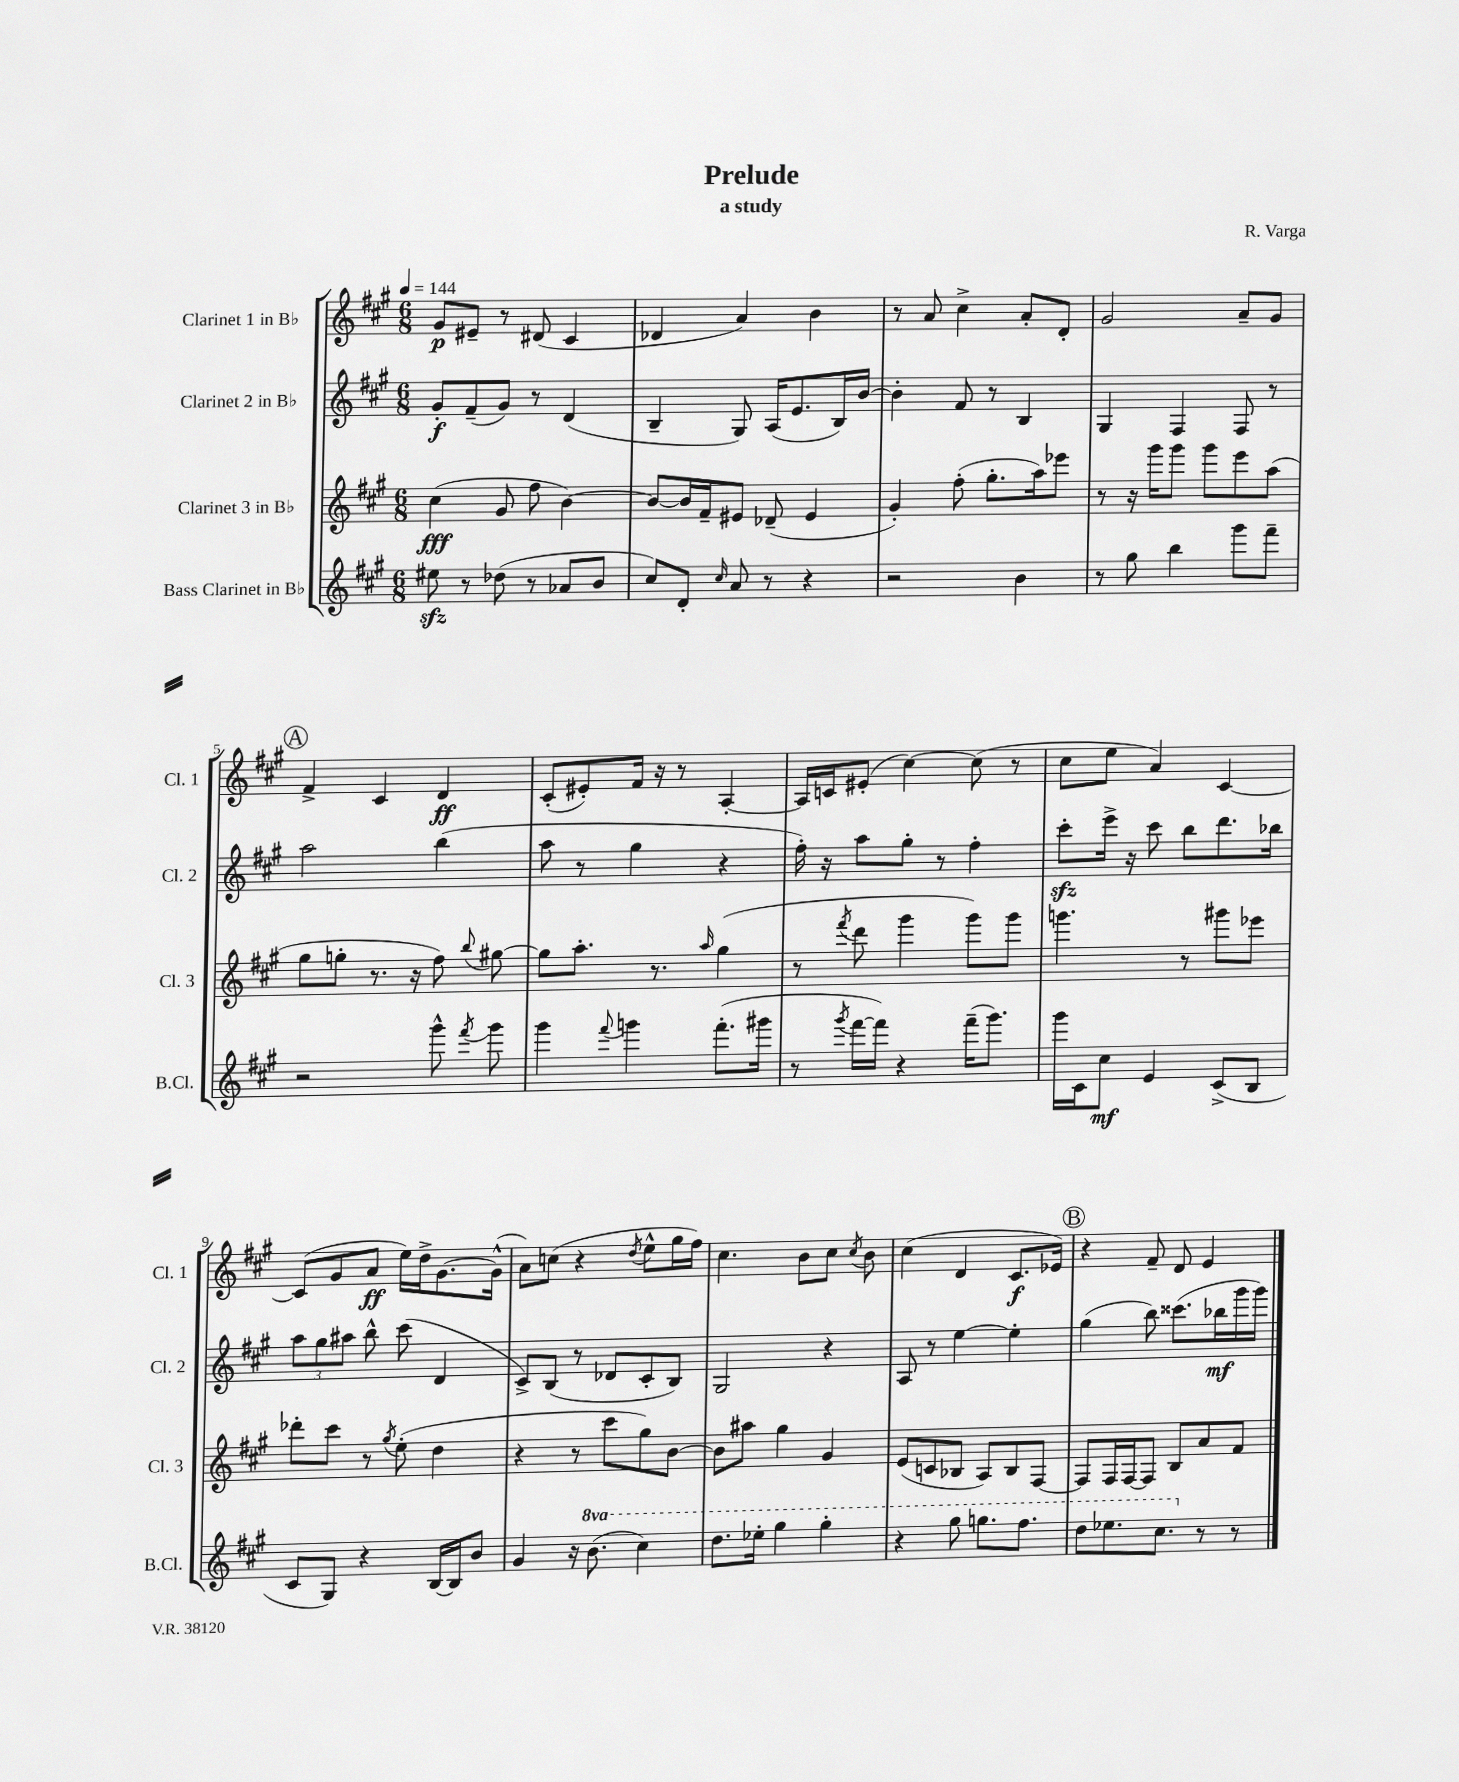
\header { title = "Prelude" composer = "R. Varga" subtitle = "a study" }
<<
\new StaffGroup <<
\new Staff = "s0" \with { instrumentName = "Clarinet 1 in Bb" shortInstrumentName = "Cl. 1" } {
    \clef treble \key a \major \numericTimeSignature \time 6/8 \tempo 4 = 144
    \autoBeamOff gis'8[\p eis'8]-- r8 dis'8( cis'4 |
    des'4 a'4) b'4 |
    r8 a'8 cis''4-> a'8[-. d'8]-. |
    gis'2 a'8[-- gis'8] |
    \mark \markup { \circle "A" } fis'4-> cis'4 d'4\ff |
    cis'8[-.( eis'8-.) fis'16] r16 r8 a4~-. |
    a16[ c'16 eis'8]-.( cis''4~) cis''8( r8 |
    cis''8[ e''8] a'4) cis'4~ |
    cis'8[( gis'8 a'8]\ff e''16[) d''16-> gis'8.~ gis'16]-^( |
    a'8[) c''8]( r4 \acciaccatura { d''8 } e''8[-^ gis''16 fis''16]) |
    cis''4. b'8[ cis''8] \acciaccatura { cis''8 } b'8 |
    cis''4( d'4 cis'8.[\f ees'16]) |
    \mark \markup { \circle "B" } r4 fis'8-- d'8 e'4 \bar "|." |
}
\new Staff = "s1" \with { instrumentName = "Clarinet 2 in Bb" shortInstrumentName = "Cl. 2" } {
    \clef treble \key a \major \numericTimeSignature \time 6/8
    \autoBeamOff gis'8[-.\f fis'8--( gis'8]) r8 d'4( |
    b4-- gis8) a16[( e'8. b16) b'16]~ |
    b'4-. fis'8 r8 b4 |
    gis4 fis4 fis8 r8 |
    \mark \markup { \circle "A" } a''2 b''4( |
    a''8 r8 gis''4 r4 |
    fis''16-.) r16 a''8[ gis''8]-. r8 fis''4-. |
    cis'''8[-.\sfz e'''16]-> r16 cis'''8 b''8[ d'''8. bes''16] |
    \tuplet 3/2 { a''8[ gis''8 ais''8] } b''8-^ cis'''8( d'4 |
    cis'8[->) b8]( r8 des'8[ cis'8-. b8]) |
    gis2 r4 |
    a8 r8 e''4~ e''4-. |
    \mark \markup { \circle "B" } gis''4( b''8) cisis'''8.[( bes''16\mf gis'''16 gis'''16]) \bar "|." |
}
\new Staff = "s2" \with { instrumentName = "Clarinet 3 in Bb" shortInstrumentName = "Cl. 3" } {
    \clef treble \key a \major \numericTimeSignature \time 6/8
    \autoBeamOff cis''4\fff( gis'8 fis''8 b'4~) |
    b'8[~ b'16 fis'16-- eis'8] des'8--( eis'4 |
    gis'4-.) fis''8-.( gis''8.[-. a''16) ees'''8] |
    r8 r16 gis'''16[ gis'''8] gis'''8[ e'''8 a''8]( |
    \mark \markup { \circle "A" } gis''8[ g''8]-. r8. r16 fis''8) \appoggiatura { b''8 } gis''8~ |
    gis''8[ a''8.]-. r8. \grace { a''16 } gis''4( |
    r8 \acciaccatura { fis'''8 } d'''8 gis'''4 gis'''8[) gis'''8] |
    g'''4. r8 gis'''8[ ees'''8] |
    des'''8[-. cis'''8] r8 \acciaccatura { gis''8 } e''8-.( d''4 |
    r4 r8 cis'''8[ gis''8) b'8]~ |
    b'8[ ais''8] gis''4 gis'4 |
    e'8[( c'8 bes8] a8[) bes8 fis8]~ |
    \mark \markup { \circle "B" } fis8[ fis16 fis16~ fis8] b8[ a'8 fis'8] \bar "|." |
}
\new Staff = "s3" \with { instrumentName = "Bass Clarinet in Bb" shortInstrumentName = "B.Cl." } {
    \clef treble \key a \major \numericTimeSignature \time 6/8 \set Staff.ottavationMarkups = #ottavation-simple-ordinals
    \autoBeamOff eis''8\sfz r8 des''8( r8 aes'8[ b'8] |
    cis''8[) d'8]-. \grace { cis''16 } a'8 r8 r4 |
    r2 b'4 |
    r8 gis''8 b''4 gis'''8[ fis'''8]-- |
    \mark \markup { \circle "A" } r2 gis'''8-^ \acciaccatura { fis'''8 } gis'''8 |
    gis'''4 \appoggiatura { fis'''8 } g'''4 fis'''8.[-.( gis'''16] |
    r8 \acciaccatura { gis'''8 } fis'''16[~ fis'''16]) r4 fis'''16[--( gis'''8.]) |
    gis'''16[ cis'16 cis''8]\mf e'4 cis'8[->( b8] |
    cis'8[ gis8]) r4 b16[~ b16 b'8] |
    gis'4 r16 \ottava #1 b''8.( cis'''4) |
    d'''8.[ ees'''16]-. gis'''4 gis'''4-. |
    r4 gis'''8 g'''8.[ fis'''8.] |
    \mark \markup { \circle "B" } d'''8[ ees'''8. cis'''8.] \ottava #0 r8 r8 \bar "|." |
}
>>
>>
